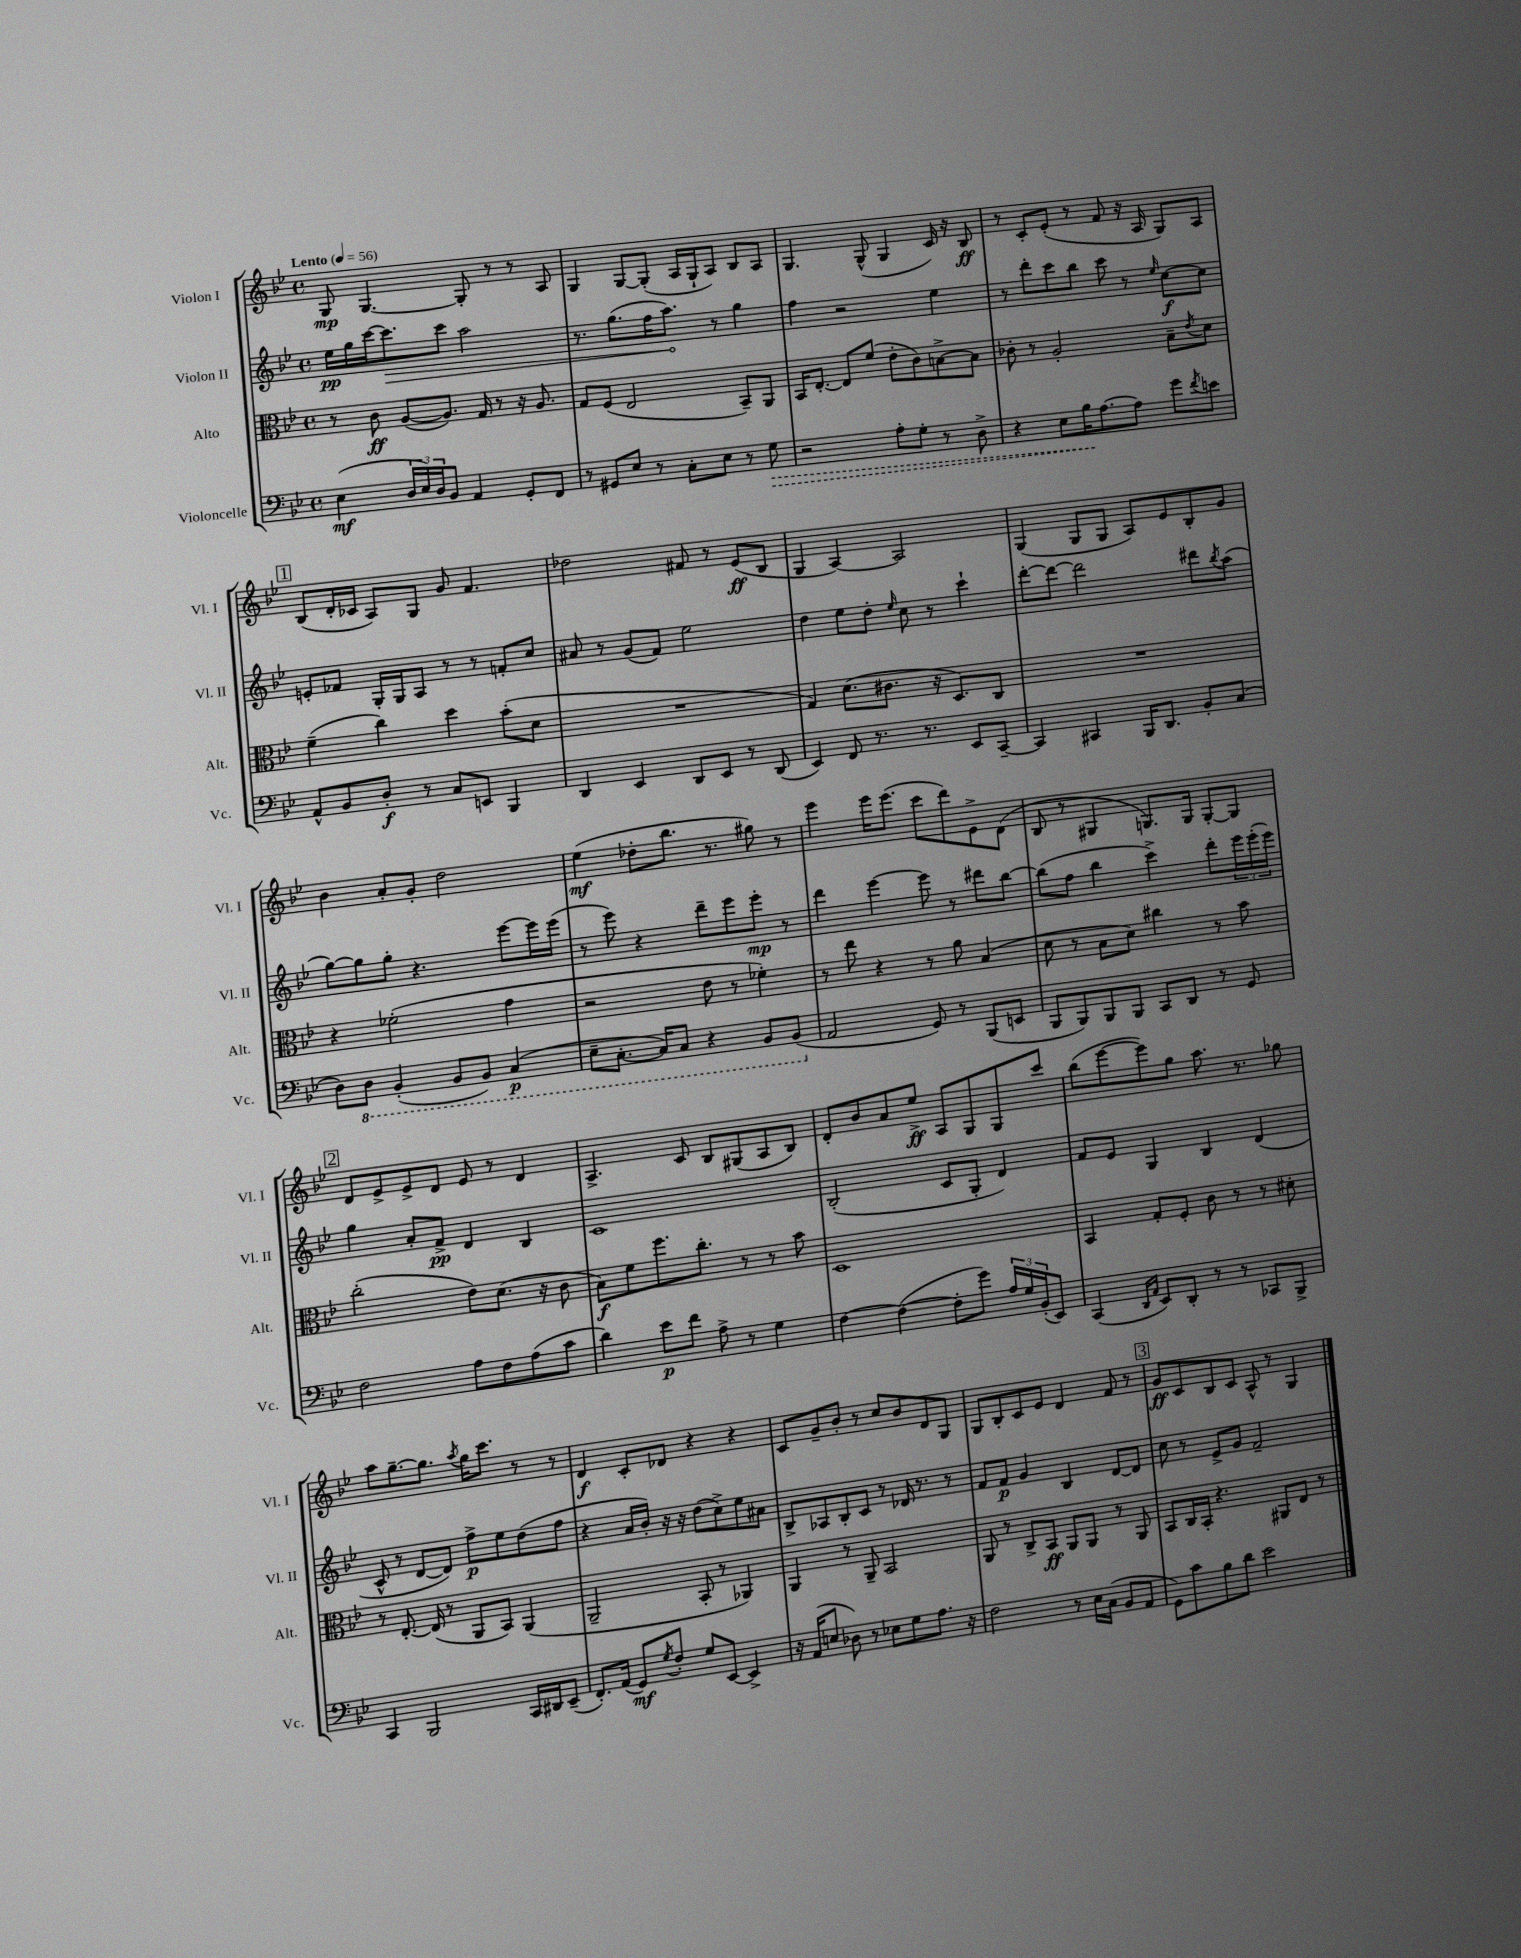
<<
\new StaffGroup <<
\new Staff = "s0" \with { instrumentName = "Violon I" shortInstrumentName = "Vl. I" } {
    \clef treble \key bes \major \defaultTimeSignature \time 4/4 \tempo "Lento" 4 = 56
    g8\mp g4.~ g8-. r8 r8 a8 |
    g4 g8~ g8-.( a16 g16-! a8) bes8 a8 |
    g4. g8-^( g4 c'16) r16 bes8\ff |
    r8 c'8-. ees'8-.( r8 f'8 r16 a16 g8) a8 |
    \mark \markup { \box "1" } bes8( d'16-. ces'16 a8) g8 g'8 f'4. |
    des''2 fis'8 r8 ees'8\ff( bes8 |
    g4 a4~) a2 |
    g4( g8 g8 a8) ees'8 bes8-. g'8 |
    bes'4 a'8-. g'8-. d''2 |
    ees''4\mf( des''8-. bes''8. r8. gis''8) r8 |
    ees'''4 ees'''16 ees'''8.( c'''8 d'''8) ees'8-> d'8( |
    bes8 r8 gis4 g8.) g16 g8~-. g8 |
    \mark \markup { \box "2" } d'8 ees'8-> ees'8-> d'8 ees'8 r8 d'4 |
    a4.-> c'8 bes8 gis8( a8 bes8) |
    d'8-. bes'8 a'8 ees''8->\ff a8 g8 g8 c'''8 |
    bes''8( ees'''8~ ees'''8) g''8 a''8. r8. ges''8 |
    a''8 g''8.~-- g''8. \acciaccatura { a''8 } g''16 c'''8. r8 r8 |
    d'4\f c'8-. des'8 r4 r4 |
    c'8 g'8-- bes'8-. r8 c''8 bes'8 d'8 g8 |
    g8 bes8-. c'8 ees'8 d'4 f'8 r8 |
    \mark \markup { \box "3" } g'8\ff c'8 bes8 c'8 a8-^ r8 g4 \bar "|." |
}
\new Staff = "s1" \with { instrumentName = "Violon II" shortInstrumentName = "Vl. II" } {
    \clef treble \key bes \major \defaultTimeSignature \time 4/4
    ees''16\pp g''16 c'''16~ \once \override Hairpin.circled-tip = ##t c'''8.\> c'''8 a''2 |
    r8. g''8.( f''16 a''8.\!) r8 g''4 |
    f''4 r2 ees''4 |
    r8 d'''8-. c'''8 bes''8 c'''8 r8 \grace { ees''16 } c''8~\f c''8 |
    \mark \markup { \box "1" } e'8-. fes'8 g16-. g16 a8 r8 r8 f'8-. c''8 |
    ais'8 r8 g'8( f'8) ees''2 |
    d''4 ees''8 d''8-. \grace { ees''16 } c''8 r8 c'''4-! |
    d'''8~-. d'''8~ d'''2 dis'''8 \acciaccatura { bes''8 } a''8( |
    g''8~) g''8 g''8-. r4. ees'''8~ ees'''16 ees'''16( |
    r8 ees'''8) r4 d'''8-- ees'''8 ees'''8-.\mp r8 |
    d'''4 ees'''4~ ees'''8 r8 dis'''8 bes''8~ |
    bes''8( f''8 bes''4 c'''4->) d'''8-. \tuplet 3/2 { ees'''16 ees'''16-.( ees'''16) } |
    \mark \markup { \box "2" } g''4 a'8-. f'8->\pp d'4 bes4 |
    c'1 |
    bes2-.( c'8 g8-. d'4) |
    f'8 ees'8 g4 bes4 d'4( |
    c'8-^ r8 d'8~ d'8) f''8->\p ees''8 d''8( f''8 |
    r4 a'16 bes'16-.) r16 r16 d''8( c''8->) ees''8 ais'8 |
    bes8-> aes8 bes8-. c'8 r8 des'16 r8. r8 |
    f'8 f'8\p g'4 bes4 d'8~ d'8 |
    \mark \markup { \box "3" } c''8 r8 ees'8-> g'8 f'2-- \bar "|." |
}
\new Staff = "s2" \with { instrumentName = "Alto" shortInstrumentName = "Alt." } {
    \clef alto \key bes \major \defaultTimeSignature \time 4/4
    r8 c'8\ff a8~( a8.) g16 r8 r16 a8. |
    g8 f8( ees2 bes,8--) a,8 |
    bes,16 ees8.~-. ees8 f'8( ees'8-. c'8) b8~-> b8 |
    ces'8-. r8 a2-. bes8-- \acciaccatura { ees'8 } d'8 |
    \mark \markup { \box "1" } f'4--( c''4) d''4 bes'8-.( d'8 |
    R1 |
    g4) d'8.( cis'8. r16 d8.) c8 |
    R1 |
    r4 fes'2-.( g'4 |
    r2 ees'8 r8 fes'4-.) |
    r8 ees''8 r4 r8 a'8 bes4( |
    d'8 r8 bes8 d'8) cis''4 r8 bes'8 |
    \mark \markup { \box "2" } c''2-.( ees'8) d'8.( r16 c'8 |
    bes8\f) f'8 f''8. c''8.-. r8 r8 bes'8 |
    d1 |
    bes,4 g8-. f8-. c'8 r8 r8 dis'8-. |
    r8 ees8.~-. ees16( r8 a,8 bes,8) a,4( |
    a,2-- bes,8-. r8 aes,4) |
    a,4 r8 a,8-- bes,2 |
    a,8 r8 c8-> bes,8\ff a,8 a,8 r8 a,8 |
    \mark \markup { \box "3" } bes,8 c16 bes,16-. r4. ais,8 ees8 r8 \bar "|." |
}
\new Staff = "s3" \with { instrumentName = "Violoncelle" shortInstrumentName = "Vc." } {
    \clef bass \key bes \major \defaultTimeSignature \time 4/4
    ees4\mf( \tuplet 3/2 { d16 ees16) d16 } bes,8 a,4 g,8-. f,8 |
    r8 gis,8 ees8 r8 c8-. ees8 r8 \once \override Hairpin.style = #'dashed-line g8\> |
    r2 a8-. g8-. r8 d8-> |
    r4 ees8 bes16\! a8.~ a8 g'8 \acciaccatura { f'8 } e'8 |
    \mark \markup { \box "1" } a,8-^ bes,8 d8-.\f r8 c8 e,8 bes,,4 |
    d,4 ees,4 d,8 ees,8 r8 d,8( |
    ees,4) f,8 r8. r8. ees,8 c,8~-- |
    c,4 cis,4 bes,,16 d,8. bes,8-. c8( |
    d8) \ottava #-1 d,8 bes,,4-.( bes,,8 bes,,8) c,4\p( |
    ees,8-- c,8.~-. c,16) c,8 r4 bes,,8 bes,,8( \ottava #0 |
    a,2 g,8) r8 bes,,8( e,8 |
    bes,,8 bes,,8) bes,,8 bes,,8 c,8 d,8 r8 g,8 |
    \mark \markup { \box "2" } f2 a8 f8 a8( c'8 |
    d'4) ees'8\p f'8 a8-> r8 g4 |
    f4~ f4~( f8-. g'8) \tuplet 3/2 { a16 g16 bes,16-.( } ees,8) |
    c,4( \grace { d,16 a,16 } ees,8) d,8-. r8 r8 ces,8 bes,,8-> |
    c,4 bes,,2 c,16 dis,16 ees,8--( |
    f,8.-.) a,16( g,8\mf) \acciaccatura { g8 } f8-. g8 ees,8~ ees,4-> |
    r16 a,16( e8 des8) r8 ees8 g8 a8. r16 |
    f2 r8 ees16 c16( bes,8 a,8 |
    \mark \markup { \box "3" } g,8) c'8 bes8 d'8 ees'2 \bar "|." |
}
>>
>>
\layout { \context { \Score \remove "Bar_number_engraver" } }
